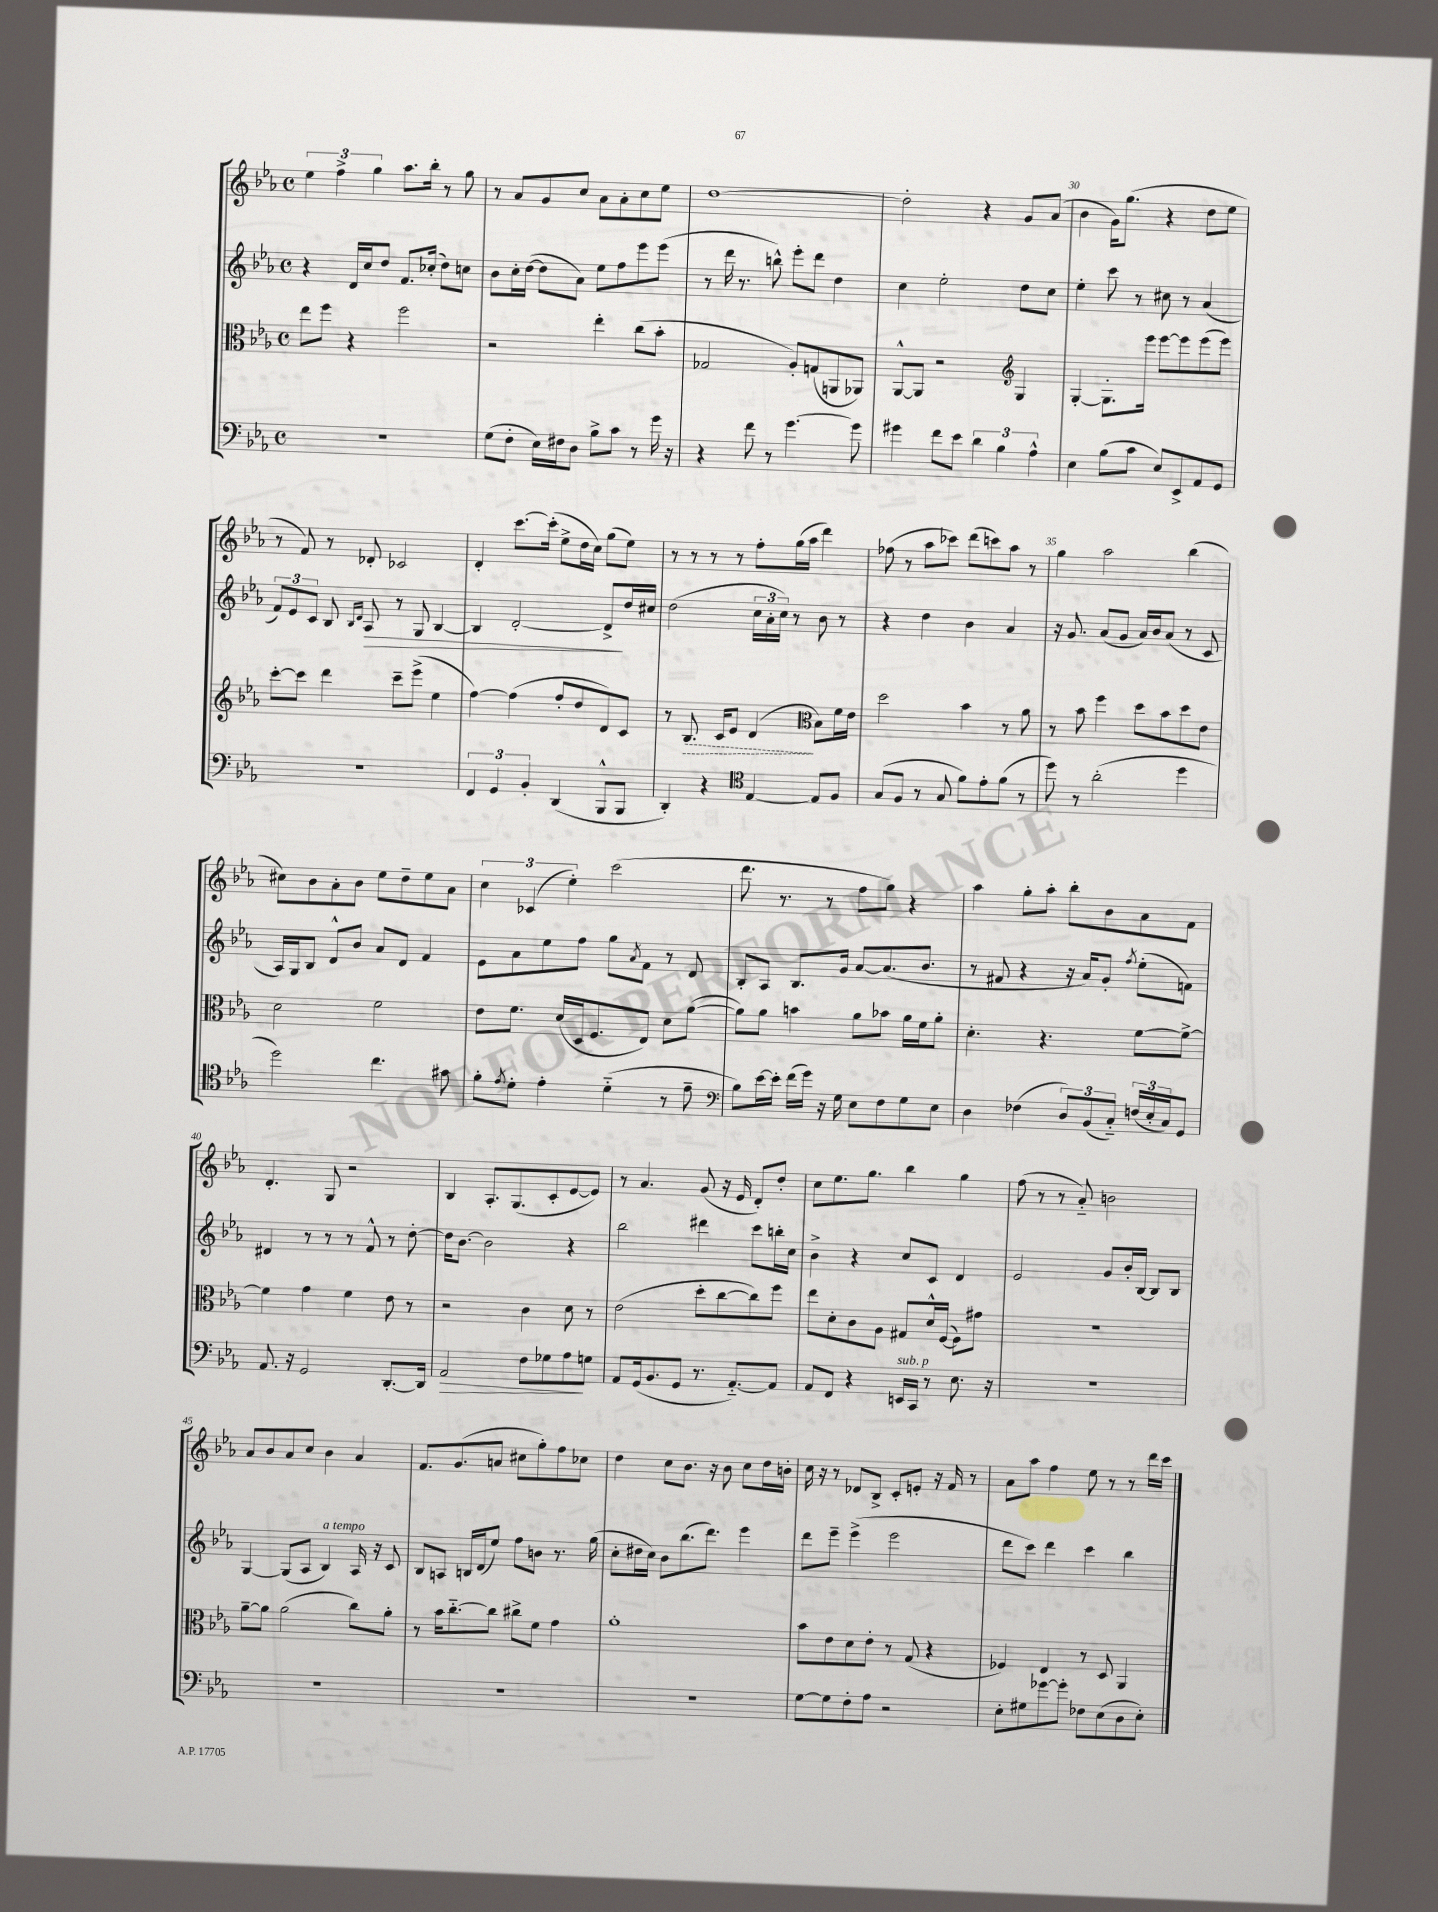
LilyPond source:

<<
\new StaffGroup <<
\new Staff = "s0" {
    \clef treble \key ees \major \defaultTimeSignature \time 4/4
    \tuplet 3/2 { ees''4 f''4-> g''4 } aes''8. bes''16-. r8 g''8 |
    r8 aes'8 g'8 c''8 aes'8 aes'8-. c''8 ees''8 |
    d''1~ |
    d''2-. r4 g'8 aes'8( |
    bes'4 g'16) g''8.( r4 d''8 ees''8 |
    r8 f'8) r8 des'8-. ces'2 |
    d'4-. c'''8.~ c'''16-.( ees''8-> d''16 c''16) g''8( ees''8) |
    r8 r8 r8 r8 f''8-. g''16( aes''16 d'''4) |
    fes''8( r8 aes''8 ces'''8) d'''8( c'''8) aes''8 r8 |
    g''4 aes''2 bes''4( |
    cis''8) bes'8 aes'8-. bes'8 ees''8 d''8-- ees''8 aes'8 |
    \tuplet 3/2 { c''4 ces'4( ees''4-.) } c'''2( |
    d'''8. r8. r8 f''8 g''8) r4 |
    aes''4 g''8-. aes''8-. bes''8-. bes'8 aes'8 f'8 |
    d'4.-. g8 r2 |
    bes4 aes8.-. g8.( c'8-. ees'8~ ees'8) |
    r8 aes'4. g'8( r16 ees'16 d'8-.) d''8-. |
    c''8 ees''8. g''8. bes''4 g''4 |
    f''8( r8 r8 aes'8-_) b'2 |
    aes'8 bes'8 aes'8 c''8 bes'4 aes'4 |
    f'8. g'8.( a'8 cis''8 g''8-.) f''8 ces''8 |
    d''4 c''8 bes'8. r16 bes'8 c''8 d''16 b'16-. |
    c''16 r16 r8 des'8 bes8-> c'8-. e'8-. r16 f'16 r8 |
    aes'8 aes''8 f''4 ees''8 r8 r8 d'''16 c'''16 \bar "|." |
}
\new Staff = "s1" {
    \clef treble \key ees \major \defaultTimeSignature \time 4/4
    r4 d'16 c''16 d''8 f'8. ces''16-.( d''8) c''8 |
    bes'8 c''16-. d''16~( d''8 aes'8) ees''8 f''8 ees'''8 ees'''8( |
    r8 d'''16 r8. b''8-^) ees'''8-. d'''8 d''4 |
    c''4 ees''2-. d''8 c''8 |
    ees''4-. c'''8 r8 cis''8 r8 aes'4( |
    \tuplet 3/2 { f'8) ees'8 c'8 } bes8 \grace { bes16 d'16 } aes8\> r8 g8 bes4~ |
    bes4 d'2~-. d'8->\! d''16 cis''16 |
    d''2( \tuplet 3/2 { c''16 aes'16-. c''16) } r8 bes'8 r8 |
    r4 d''4 bes'4 aes'4 |
    r16 g'8. aes'8( g'8 aes'16) bes'16 aes'8( r8 c'8 |
    aes16) g16 bes8 d'8-^ bes'8 aes'8 d'8 f'4 |
    ees'8 aes'8 ees''8 f''8 g''8 \acciaccatura { aes'8 } f'8 r8 d'8 |
    bes8-. aes8 bes8. g'16 aes'8~ aes'8.( bes'8. |
    r8 fis'8 r4 r16 aes'16) g'8-. \acciaccatura { f''8 } ees''8-.( f'8) |
    dis'4 r8 r8 r8 f'8-^ r8 d''8~-. |
    d''16 bes'8.~ bes'2 r4 |
    bes''2 dis'''4 c'''8 b''16-. c''16 |
    bes'4-> r4 c''8 c'8 d'4 |
    ees'2 g'8 bes'16-. bes16~ bes8 bes8 |
    g4~ g8( aes8 bes4^\markup { \italic "a tempo" }) aes16 r16 c'8 |
    bes8 a8 b16 d'16( ees''8) f''8 b'8 r8. g''16( |
    c''8-. dis''16 c''16) bes'8 bes''8.( d'''8.) ees'''4 |
    d'''8 ees'''8-- ees'''4->( ees'''2 |
    d'''8 c'''8) d'''4 c'''4 bes''4 \bar "|." |
}
\new Staff = "s2" {
    \clef alto \key ees \major \defaultTimeSignature \time 4/4
    ees''8 f''8 r4 f''2 |
    r2 ees''4-. c''8( bes'8-. |
    ges2 aes8-.) g8( a,8 aes,8) |
    aes,8~-^ aes,8 r2 \clef treble g4 |
    g4~-. g8.-. ees'''16 ees'''8~ ees'''8 ees'''8( ees'''8) |
    c'''8~-. c'''8 d'''4 c'''8-- ees'''8->( ees''4 |
    f''4~) f''4( f''8-. d''8 d'8) c'8 |
    r8 \once \override Hairpin.style = #'dashed-line bes8.\> c'16 ees'8 d'4\!( \clef alto bes8) f'16 ees'16 |
    d''2 bes'4 r8 aes'8 |
    r8 bes'8 f''4 d''8 bes'8 d''8 ees'8 |
    d'2 f'2 |
    ees'8 f'8. d'16( d16 f8. ees8) d'8 aes'8~( |
    aes'8) aes'8 b'4 aes'8 bes'8 aes'16 f'16 aes'8-. |
    d'4.-. r4. f'8~ f'8~-> |
    f'4 g'4 f'4 ees'8 r8 |
    r2 c'4 d'8 r8 |
    ees'2( d''8-. c''8~ c''8) f''8 |
    ees''8 d'8-. c'8 aes8 gis8 d'16-^ f16~( f8) gis'8 |
    r1 |
    aes'8~-- aes'8 aes'2( c''8) aes'8-. |
    r8 bes'16 c''8.~-_ c''8 cis''8-> f'8 g'4 |
    aes'1-. |
    bes'8 ees'8 d'8 ees'8-. r8 g8( r4 |
    fes4) ees4 r8 d8 aes,4 \bar "|." |
}
\new Staff = "s3" {
    \clef bass \key ees \major \defaultTimeSignature \time 4/4
    R1 |
    g8( f8-. ees16) fis16 d8 bes8-> c'8 r8 g'16 r16 |
    r4 f'8 r8 g'4.~ g'8 |
    gis'4 f'8 ees'8 \tuplet 3/2 { d'4 bes4 aes4-^ } |
    ees4 bes8( c'8 ees8) ees,8-> aes,8 g,8 |
    R1 |
    \tuplet 3/2 { f,4 g,4 bes,4-. } d,4( bes,,8-^ bes,,8 |
    d,4-.) r4 \clef tenor ees4~ ees8 f8 |
    g8( f8 r8 g8 f'8) ees'8-. f'8( r8 |
    d''8) r8 aes'2-.( d''4 |
    d''2) c''4. gis'8 |
    f'8-. \acciaccatura { ees'8 } d'8-. ees'4-. d'4-_( r8 ees'8-- |
    \clef bass bes8) ees'16~ ees'16-. f'16( g'16) r16 g16 ees8 f8 g8 ees8 |
    d4 fes4( \tuplet 3/2 { d8) bes,8( c8-_) } \tuplet 3/2 { f16( ees16-. c16) } g,8 |
    aes,8. r16 g,2 d,8.~-. d,16 |
    aes,2\> f8 ges8 aes8\! g8 |
    aes,8 g,16( bes,8. g,8 r8. aes,8.~-_) aes,8 |
    aes,8 f,8 r4 e,16^\markup { \italic "sub. p" } c,16 r8 ees8. r16 |
    R1 |
    R1 |
    R1 |
    R1 |
    g8~ g8 f8-. aes8 r2 |
    ees8-. gis8 ges'8~ ges'8-. fes8 ees8( d8 ees8-.) \bar "|." |
}
>>
>>
\layout { \context { \Score currentBarNumber = #26 \override BarNumber.break-visibility = ##(#f #t #t) barNumberVisibility = #(every-nth-bar-number-visible 5) } }
